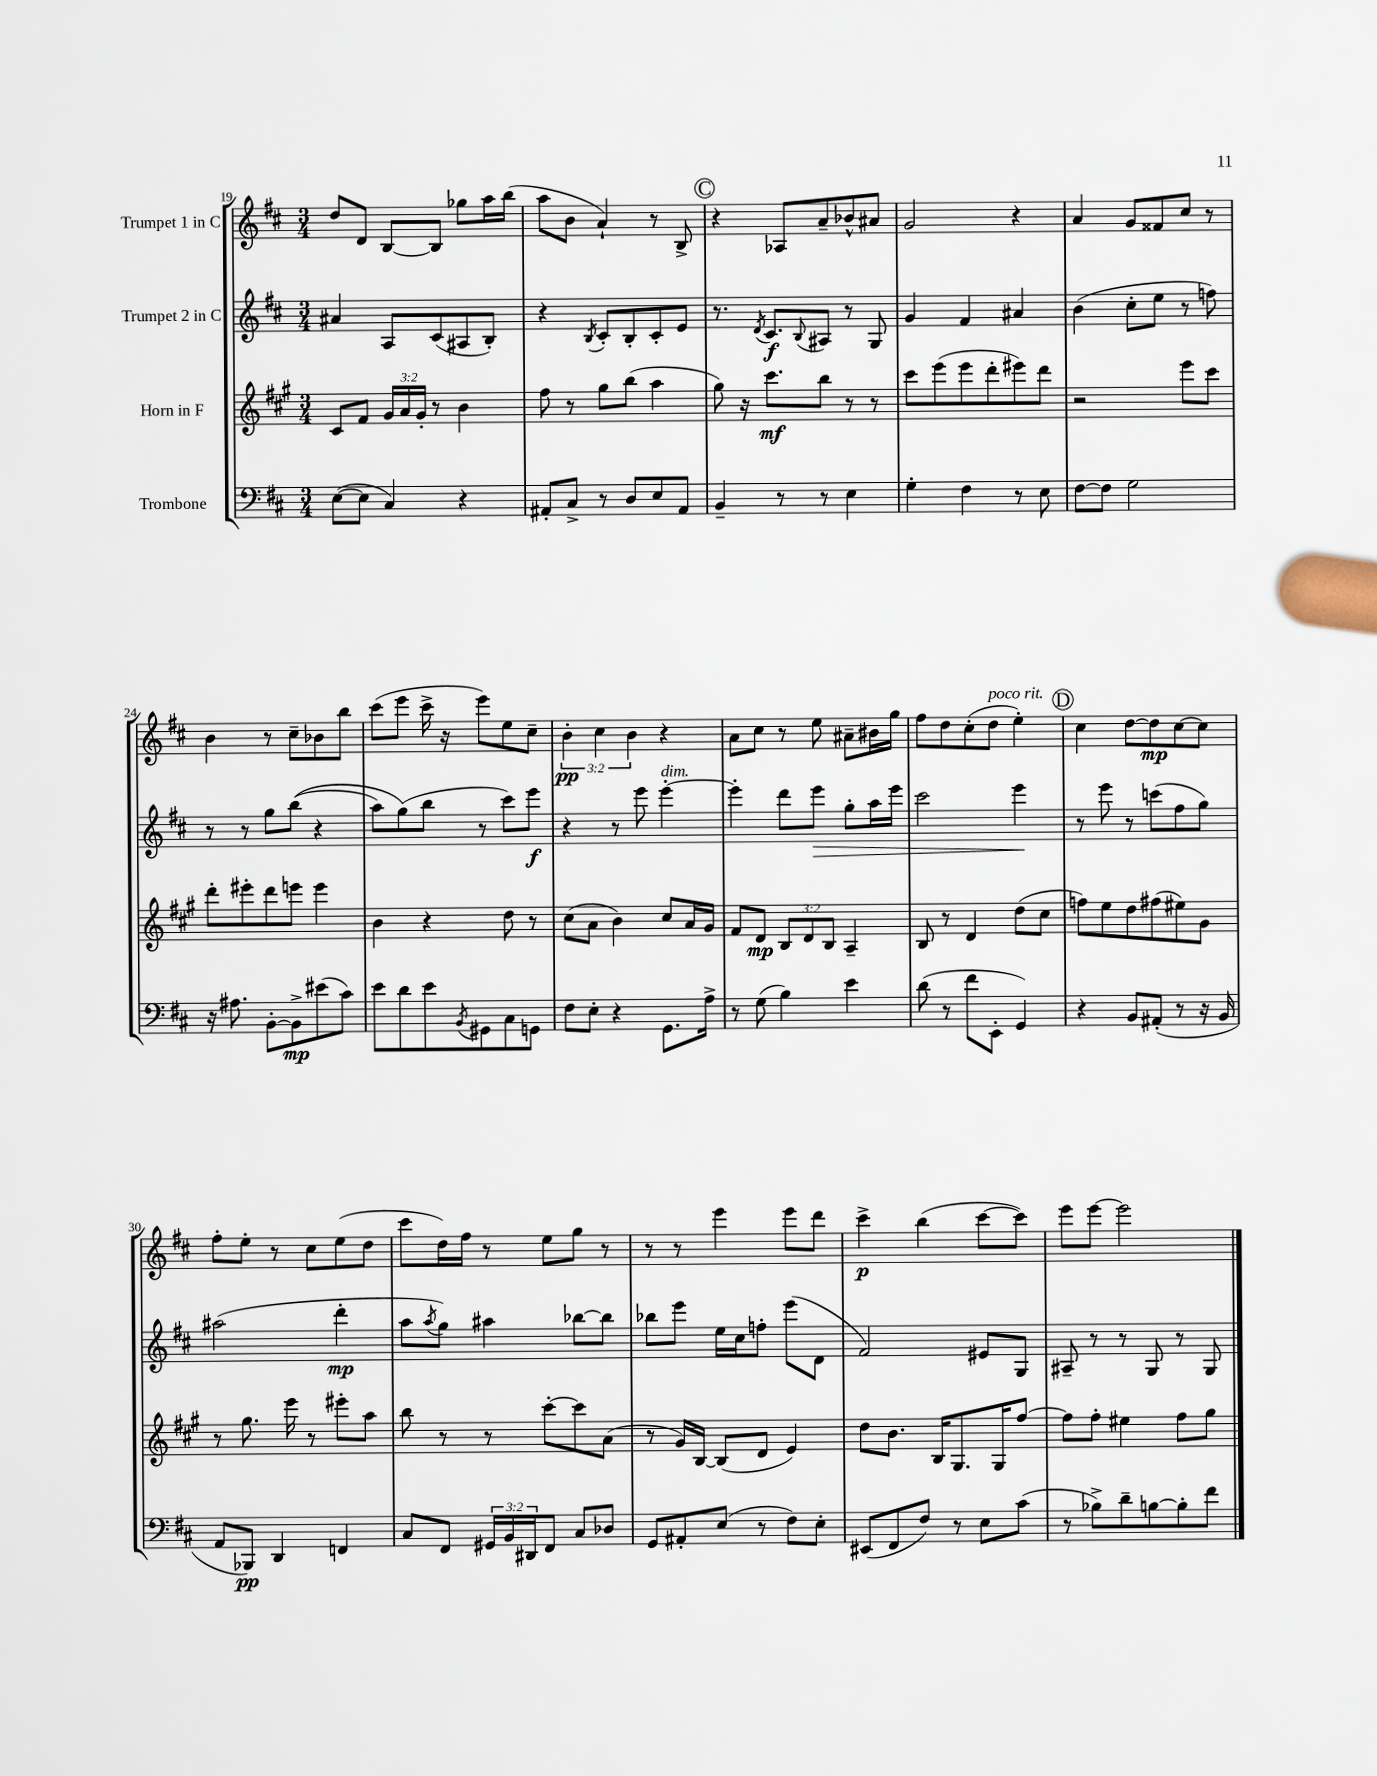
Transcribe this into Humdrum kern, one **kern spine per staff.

**kern	**kern	**kern	**kern
*staff4	*staff3	*staff2	*staff1
*clefF4	*clefG2	*clefG2	*clefG2
*k[f#c#]	*k[f#c#g#]	*k[f#c#]	*k[f#c#]
*M3/4	*M3/4	*M3/4	*M3/4
([8E	8c#	4a#	8dd
8E]	8f#	.	8d
4C#)	24g#	8A	[8B
.	24a	.	.
.	24g#'	.	.
.	8r	(8c#	8B]
4r	4b	8A#	8gg-
.	.	8B')	16aa
.	.	.	(16bb
=	=	=	=
8AA#'	8ff#	4r	8aa
8C#^	8r	.	8b
.	.	8qB	.
8r	8gg#	8c#'	4a`)
8D	(8bb	8B'	.
8E	4aa	8c#'	8r
8AA#	.	8e	8B^
=	=	=	=
4BB~	8gg#)	8.r	4r
.	16r	.	.
.	.	8qd	.
.	8.ccc#	8.c#	.
8r	.	.	8A-
.	.	8qqB	.
8r	8bb	8A#	8a~
4E	8r	8r	8b-^^
.	8r	8G	8a#
=	=	=	=
4G'	8ccc#	4g	2g
.	(8eee	.	.
4F#	8eee	4f#	.
.	8ddd'	.	.
8r	8eee#)	4a#	4r
8E	8ddd	.	.
=	=	=	=
[8F#	2r	(4b	4a
8F#]	.	.	.
2G	.	8cc#'	8g
.	.	8ee	8f##
.	8eee	8r	8cc#
.	8ccc#	8ff)	8r
=	=	=	=
16r	8ddd'	8r	4b
8.A#	.	.	.
.	8eee#'	8r	.
[8BB'	8ddd	8gg	8r
8BB^]	8eee	&((8bb	8cc#~
(8e#	4eee	4r	8b-
8c#)	.	.	8bb
=	=	=	=
8e	4b	8aa)	(8ccc#
8d	.	(8gg&)	8eee
8e	4r	8bb	16ccc#^
.	.	.	16r
8qBB	.	.	.
8GG#	.	8r	8eee)
8C#	8dd	8ccc#)	8ee
8GG	8r	8eee	8cc#~
=	=	=	=
8F#	(8cc#	4r	6b'
8E'	8a	.	.
.	.	.	6cc#
4r	4b)	8r	.
.	.	.	6b
.	.	8eee	.
8.GG	8cc#	[4eee'	4r
.	16a	.	.
16A^	16g#	.	.
=	=	=	=
8r	8f#	4eee']	8a
(8G	8d	.	8cc#
4B)	12B	8ddd	8r
.	12d	.	.
.	.	8eee	8ee
.	12B	.	.
4e	4A~	8gg'	8a#~
.	.	16aa	16b#
.	.	16eee	16gg
=	=	=	=
(8d	8B	2ccc#	8ff#
8r	8r	.	8dd
8f#	4d	.	(8cc#'
8EE'	.	.	8dd
4GG)	(8dd	4eee	4ee')
.	8cc#	.	.
=	=	=	=
4r	8ff)	8r	4cc#
.	8ee	8eee	.
8BB	8dd	8r	[8dd
(8AA#'	(8ff#	(8ccc	8dd]
8r	8ee#)	8ff#	[8cc#
16r	8g#	8gg)	8cc#]
16BB	.	.	.
=	=	=	=
8AA	8r	(2aa#	8ff#'
8BBB-)	8.gg#	.	8ee'
4DD	.	.	8r
.	16eee	.	.
.	8r	.	8cc#
4FF	8eee#'	4ddd'	(8ee
.	8aa	.	8dd
=	=	=	=
8C#	8bb	8aa	8ccc#
.	.	8qaa	.
8FF#	8r	8gg)	16dd)
.	.	.	16ff#
24GG#	8r	4aa#	8r
24BB	.	.	.
24DD#	.	.	.
8FF#	[8ccc#'	.	8ee
8C#	8ccc#]	[8bb-	8gg
8D-	(8a	8bb-]	8r
=	=	=	=
8GG	8r	8bb-	8r
8AA#'	16g#)	8eee	8r
.	[16B	.	.
(8E	(8B]	16ee	4eee
.	.	16cc#	.
8r	8d	8ff'	.
8F#)	4e)	(8eee	8eee
8E'	.	8d	8ddd
=	=	=	=
(8EE#	8dd	2f#)	4ccc#^
8FF#	8.b	.	.
8F#)	.	.	(4bb
.	16B	.	.
8r	8.G#	.	.
8E	.	8e#	[8ccc#
.	16G#	.	.
(8c#	[8ff#	8G	8ccc#])
=	=	=	=
8r	8ff#]	8A#~	8eee
8B-^)	8ff#'	8r	[8eee
8d~	4ee#	8r	2eee]
[8B	.	8G	.
8B']	8ff#	8r	.
8f#	8gg#	8G	.
==	==	==	==
*-	*-	*-	*-
